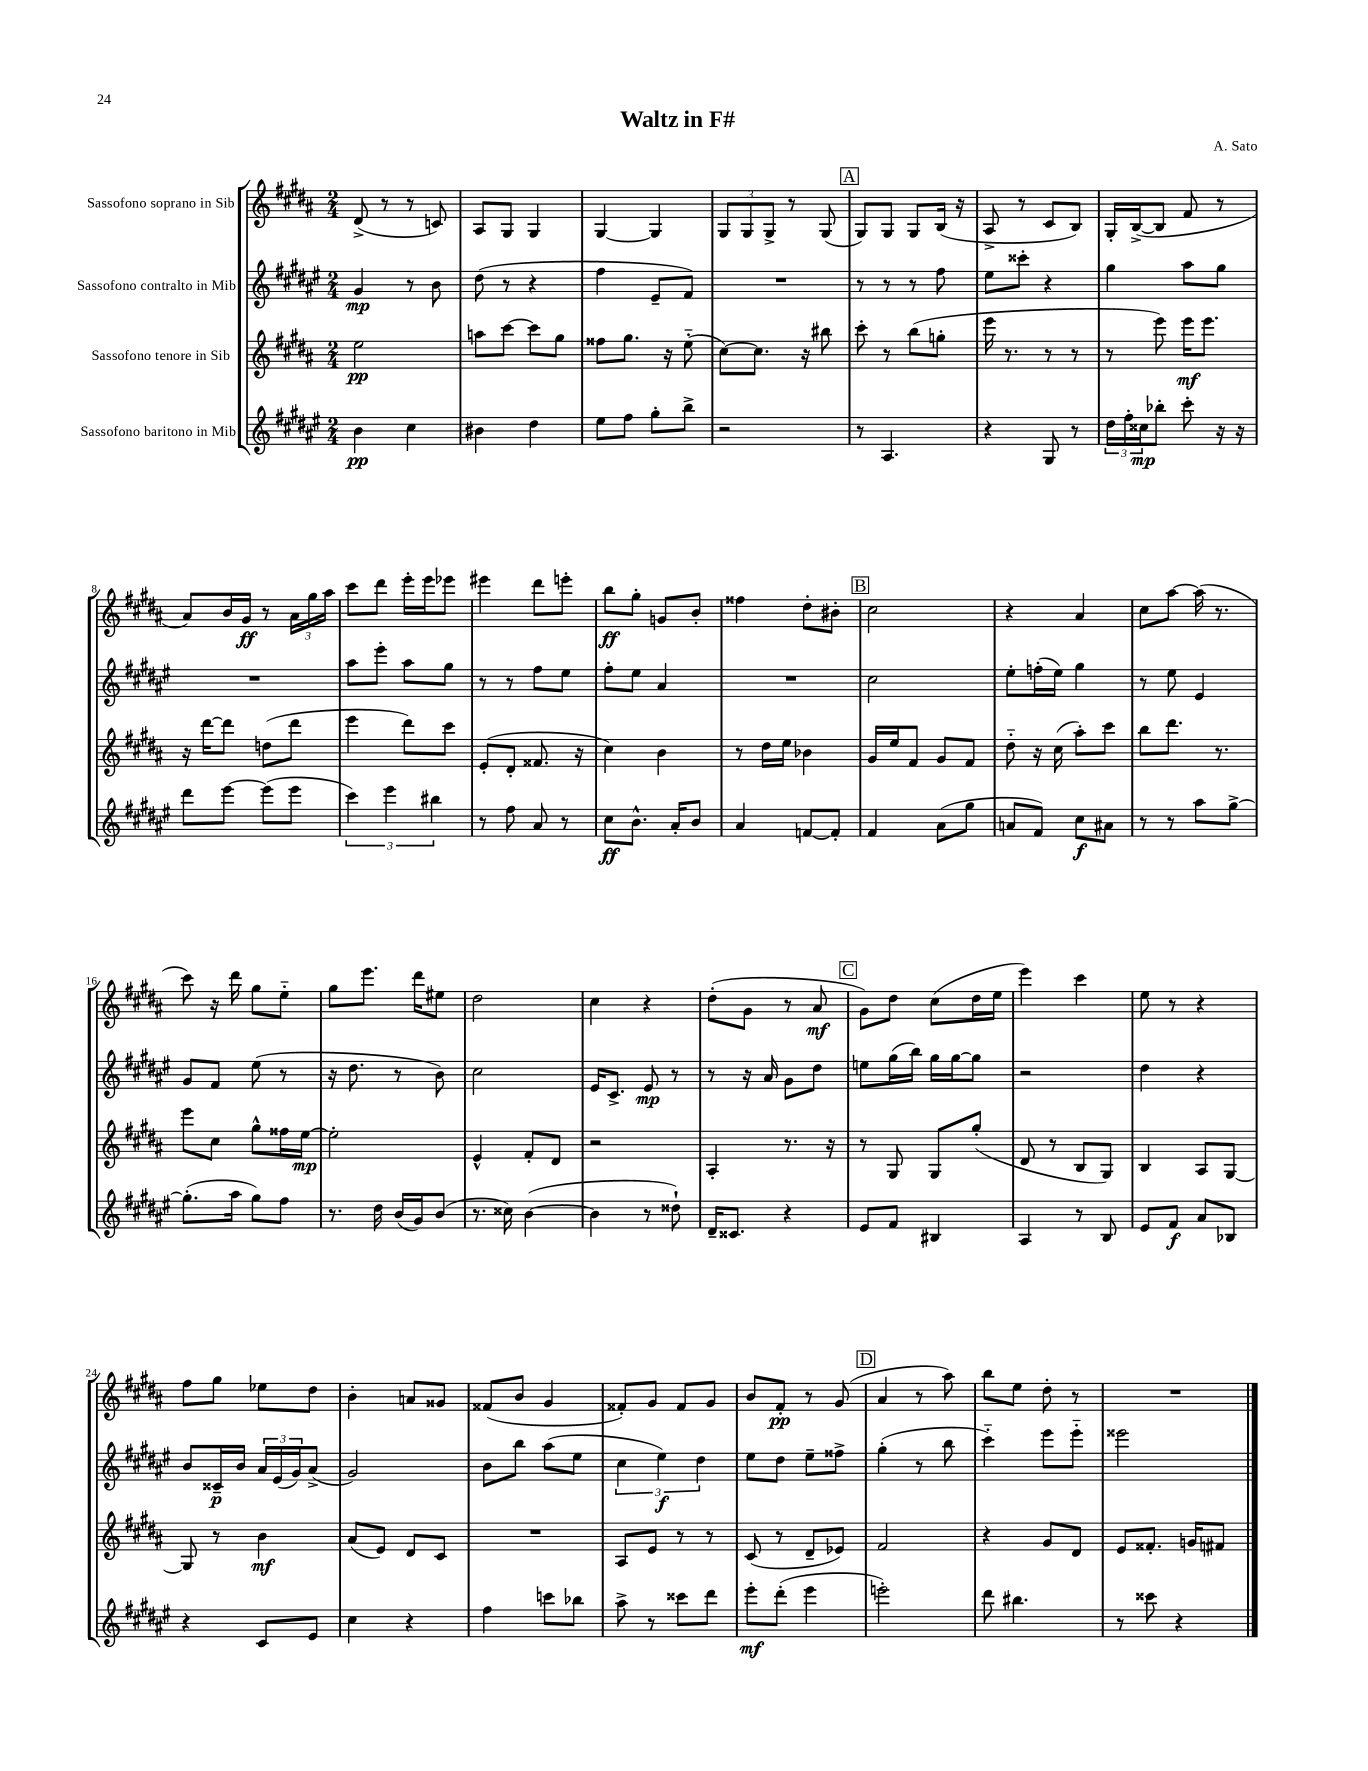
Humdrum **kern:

**kern	**dynam	**kern	**dynam	**kern	**dynam	**kern	**dynam
*part4	*part4	*part3	*part3	*part2	*part2	*part1	*part1
*staff4	*staff4	*staff3	*staff3	*staff2	*staff2	*staff1	*staff1
*I"Sassofono baritono in Mib	*	*I"Sassofono tenore in Sib	*	*I"Sassofono contralto in Mib	*	*I"Sassofono soprano in Sib	*
*clefG2	*	*clefG2	*	*clefG2	*	*clefG2	*
*k[f#c#g#d#a#e#]	*	*k[f#c#g#d#a#]	*	*k[f#c#g#d#a#e#]	*	*k[f#c#g#d#a#]	*
*M2/4	*	*M2/4	*	*M2/4	*	*M2/4	*
=1	=1	=1	=1	=1	=1	=1	=1
4b\	pp	2ee\	pp	4g#/	mp	(8d#^/	.
.	.	.	.	.	.	8r	.
4cc#\	.	.	.	8r	.	8r	.
.	.	.	.	8b\	.	8cn/)	.
=2	=2	=2	=2	=2	=2	=2	=2
4b#X\	.	8aan\L	.	(8dd#\	.	8A#/L	.
.	.	[8ccc#\J	.	8r	.	8G#/J	.
4dd#\	.	8ccc#\L]	.	4r	.	4G#/	.
.	.	8gg#\J	.	.	.	.	.
=3	=3	=3	=3	=3	=3	=3	=3
8ee#\L	.	8ff##X\L	.	4ff#\	.	[4G#/	.
8ff#\J	.	8.gg#\J	.	.	.	.	.
8gg#'\L	.	.	.	8e#~/L	.	4G#/]	.
.	.	16r	.	.	.	.	.
8bb^\J	.	(8ee\	.	8f#/J)	.	.	.
=4	=4	=4	=4	=4	=4	=4	=4
2r	.	[8cc#\L)	.	2r	.	12G#/L	.
.	.	.	.	.	.	12G#/	.
.	.	8.cc#\J]	.	.	.	.	.
.	.	.	.	.	.	12G#^/J	.
.	.	.	.	.	.	8r	.
.	.	16r	.	.	.	.	.
.	.	8bb#X\	.	.	.	(8G#/	.
!!LO:REH:place=s1:t=A
=5	=5	=5	=5	=5	=5	=5	=5
8r	.	8ccc#'\	.	8r	.	8G#/L)	.
4.A#/	.	8r	.	8r	.	8G#/J	.
.	.	(8bb\L	.	8r	.	8G#/L	.
.	.	8ggn'\J	.	8ff#\	.	(16B/Jk	.
.	.	.	.	.	.	16r	.
=6	=6	=6	=6	=6	=6	=6	=6
4r	.	16eee\	.	8ee#\L	.	8A#^/	.
.	.	8.r	.	.	.	.	.
.	.	.	.	8ccc##X'\J	.	8r	.
8G#/	.	8r	.	4r	.	8c#/L	.
8r	.	8r	.	.	.	8B/J)	.
=7	=7	=7	=7	=7	=7	=7	=7
24dd#\LL	.	8r	.	4gg#\	.	16G#'/LL	.
24ff#'\	.	.	.	.	.	.	.
.	.	.	.	.	.	([16B^/J	.
24cc##X\J	mp	.	.	.	.	.	.
8bb-X'\J	.	8eee\)	.	.	.	8B/J]	.
8ccc#'\	.	16eee\KL	mf	8aa#\L	.	8f#/	.
.	.	8.eee\J	.	.	.	.	.
16r	.	.	.	8gg#\J	.	8r	.
16r	.	.	.	.	.	.	.
!!LO:LB:g=z
=8	=8	=8	=8	=8	=8	=8	=8
8ddd#\L	.	16r	.	2r	.	8a#/L)	.
.	.	[16ddd#\KL	.	.	.	.	.
[8eee#\J	.	8ddd#\J]	.	.	.	16b/L	.
.	.	.	.	.	.	16g#/JJ	ff
(8eee#\L]	.	(8ddn\L	.	.	.	8r	.
8eee#\J	.	8ddd#\J	.	.	.	24a#\LL	.
.	.	.	.	.	.	24gg#\	.
.	.	.	.	.	.	24aa#\JJ	.
=9	=9	=9	=9	=9	=9	=9	=9
6ccc#\)	.	4eee\	.	8aa#\L	.	8ccc#\L	.
.	.	.	.	8eee#'\J	.	8ddd#\J	.
6eee#\	.	.	.	.	.	.	.
.	.	8ddd#\L)	.	8aa#\L	.	16eee'\LL	.
.	.	.	.	.	.	16eee\J	.
6bb#X\	.	.	.	.	.	.	.
.	.	8ccc#\J	.	8gg#\J	.	8eee-X\J	.
=10	=10	=10	=10	=10	=10	=10	=10
8r	.	(8e'/L	.	8r	.	4eee#X\	.
8ff#\	.	8d#'/J	.	8r	.	.	.
8a#/	.	8.f##X/	.	8ff#\L	.	8ddd#\L	.
8r	.	.	.	8ee#\J	.	8eeen'\J	.
.	.	16r	.	.	.	.	.
=11	=11	=11	=11	=11	=11	=11	=11
8cc#\L	ff	4cc#\)	.	8ff#'\L	.	8bb\L	ff
8.b^^\J	.	.	.	8ee#\J	.	8gg#'\J	.
.	.	4b\	.	4a#/	.	8gn/L	.
16a#'/KL	.	.	.	.	.	.	.
8b/J	.	.	.	.	.	8b'/J	.
=12	=12	=12	=12	=12	=12	=12	=12
4a#/	.	8r	.	2r	.	4ff##X\	.
.	.	16dd#\LL	.	.	.	.	.
.	.	16ee\JJ	.	.	.	.	.
[8fn/L	.	4b-X\	.	.	.	8dd#'\L	.
8f'/J]	.	.	.	.	.	8b#X'\J	.
!!LO:REH:place=s1:t=B
=13	=13	=13	=13	=13	=13	=13	=13
4f#/	.	16g#/LL	.	2cc#\	.	2cc#\	.
.	.	16ee/J	.	.	.	.	.
.	.	8f#/J	.	.	.	.	.
(8a#\L	.	8g#/L	.	.	.	.	.
8gg#\J	.	8f#/J	.	.	.	.	.
=14	=14	=14	=14	=14	=14	=14	=14
8an/L	.	8dd#\	.	8ee#'\L	.	4r	.
8f#/J)	.	16r	.	(16ffn'\L	.	.	.
.	.	(16cc#\	.	16ee#\JJ)	.	.	.
8cc#\L	f	8aa#'\L)	.	4gg#\	.	4a#/	.
8a#X\J	.	8ccc#\J	.	.	.	.	.
=15	=15	=15	=15	=15	=15	=15	=15
8r	.	8bb\L	.	8r	.	8cc#\L	.
8r	.	8.ddd#\J	.	8ee#\	.	[8aa#\J	.
8aa#\L	.	.	.	4e#/	.	(16aa#\]	.
.	.	8.r	.	.	.	8.r	.
[8gg#^\J	.	.	.	.	.	.	.
!!LO:LB:g=z
=16	=16	=16	=16	=16	=16	=16	=16
(8.gg#'\L]	.	8eee\L	.	8g#/L	.	8ccc#\)	.
.	.	8cc#\J	.	8f#/J	.	16r	.
16aa#\Jk	.	.	.	.	.	16ddd#\	.
8gg#\L)	.	8gg#^^\L	.	(8ee#\	.	8gg#\L	.
8ff#\J	.	16ff##X\L	.	8r	.	8ee\J	.
.	.	[16ee\JJ	mp	.	.	.	.
=17	=17	=17	=17	=17	=17	=17	=17
8.r	.	2ee'\]	.	16r	.	8gg#\L	.
.	.	.	.	8.dd#\	.	.	.
.	.	.	.	.	.	8.eee\J	.
16dd#\	.	.	.	.	.	.	.
(16b/LL	.	.	.	8r	.	.	.
16g#/J)	.	.	.	.	.	16ddd#\KL	.
(8b/J	.	.	.	8b\)	.	8ee#X\J	.
=18	=18	=18	=18	=18	=18	=18	=18
8.r	.	4e^^/	.	2cc#\	.	2dd#\	.
16cc##X\)	.	.	.	.	.	.	.
([4b\	.	8f#'/L	.	.	.	.	.
.	.	8d#/J	.	.	.	.	.
=19	=19	=19	=19	=19	=19	=19	=19
4b\]	.	2r	.	16e#/KL	.	4cc#\	.
.	.	.	.	8.c#^/J	.	.	.
8r	.	.	.	8e#/	mp	4r	.
8dd##X`\)	.	.	.	8r	.	.	.
=20	=20	=20	=20	=20	=20	=20	=20
16d#~/KL	.	4A#'/	.	8r	.	(8dd#'\L	.
8.c##X/J	.	.	.	.	.	.	.
.	.	.	.	16r	.	8g#\J	.
.	.	.	.	16a#/	.	.	.
4r	.	8.r	.	8g#\L	.	8r	.
.	.	.	.	8dd#\J	.	8a#/	mf
.	.	16r	.	.	.	.	.
!!LO:REH:place=s1:t=C
=21	=21	=21	=21	=21	=21	=21	=21
8e#/L	.	8r	.	8een\L	.	8g#\L)	.
8f#/J	.	8G#/	.	(16gg#\L	.	8dd#\J	.
.	.	.	.	16bb\JJ)	.	.	.
4B#X/	.	8G#/L	.	16gg#\LL	.	(8cc#\L	.
.	.	.	.	[16gg#\J	.	.	.
.	.	(8gg#'/J	.	8gg#\J]	.	16dd#\L	.
.	.	.	.	.	.	16ee\JJ	.
=22	=22	=22	=22	=22	=22	=22	=22
4A#/	.	8d#/	.	2r	.	4eee\)	.
.	.	8r	.	.	.	.	.
8r	.	8B/L	.	.	.	4ccc#\	.
8B/	.	8G#/J)	.	.	.	.	.
=23	=23	=23	=23	=23	=23	=23	=23
8e#/L	.	4B/	.	4dd#\	.	8ee\	.
8f#/J	f	.	.	.	.	8r	.
8a#/L	.	8A#/L	.	4r	.	4r	.
8B-X/J	.	[8G#/J	.	.	.	.	.
!!LO:LB:g=z
=24	=24	=24	=24	=24	=24	=24	=24
4r	.	8G#/]	.	8b/L	.	8ff#\L	.
.	.	8r	.	16c##X~/L	p	8gg#\J	.
.	.	.	.	16b/JJ	.	.	.
8c#/L	.	4b\	mf	24a#/LL	.	8ee-X\L	.
.	.	.	.	(24e#/	.	.	.
.	.	.	.	24g#/J)	.	.	.
8e#/J	.	.	.	(8a#^/J	.	8dd#\J	.
=25	=25	=25	=25	=25	=25	=25	=25
4cc#\	.	(8a#/L	.	2g#/)	.	4b'\	.
.	.	8e/J)	.	.	.	.	.
4r	.	8d#/L	.	.	.	8an/L	.
.	.	8c#/J	.	.	.	8g##X/J	.
=26	=26	=26	=26	=26	=26	=26	=26
4ff#\	.	2r	.	8b\L	.	(8f##X/L	.
.	.	.	.	8bb\J	.	8b/J	.
8cccn\L	.	.	.	(8aa#\L	.	4g#/	.
8bb-X\J	.	.	.	8ee#\J	.	.	.
=27	=27	=27	=27	=27	=27	=27	=27
8aa#^\	.	8A#/L	.	6cc#\	.	8f##X'/L)	.
8r	.	8e/J	.	.	.	8g#/J	.
.	.	.	.	6ee#\)	f	.	.
8ccc##X\L	.	8r	.	.	.	8f##/L	.
.	.	.	.	6dd#\	.	.	.
8ddd#\J	.	8r	.	.	.	8g#/J	.
=28	=28	=28	=28	=28	=28	=28	=28
8eee#'\L	mf	(8c#/	.	8ee#\L	.	8b/L	.
(8ddd#'\J	.	8r	.	8dd#\J	.	8f#'/J	pp
4eee#\	.	8d#~/L	.	8ee#~\L	.	8r	.
.	.	8e-X/J)	.	8ff##X^\J	.	(8g#/	.
!!LO:REH:place=s1:t=D
=29	=29	=29	=29	=29	=29	=29	=29
2eeen'\)	.	2f#/	.	(4gg#'\	.	4a#/	.
.	.	.	.	8r	.	8r	.
.	.	.	.	8bb\	.	8aa#\)	.
=30	=30	=30	=30	=30	=30	=30	=30
8ddd#\	.	4r	.	4ccc#\)	.	8bb\L	.
4.bb#X\	.	.	.	.	.	8ee\J	.
.	.	8g#/L	.	8eee#\L	.	8dd#'\	.
.	.	8d#/J	.	8eee#\J	.	8r	.
=31	=31	=31	=31	=31	=31	=31	=31
8r	.	8e/L	.	2eee##X\	.	2r	.
8ccc##X\	.	8.f##X'/J	.	.	.	.	.
4r	.	.	.	.	.	.	.
.	.	16gn/KL	.	.	.	.	.
.	.	8f#X/J	.	.	.	.	.
==	==	==	==	==	==	==	==
*-	*-	*-	*-	*-	*-	*-	*-
